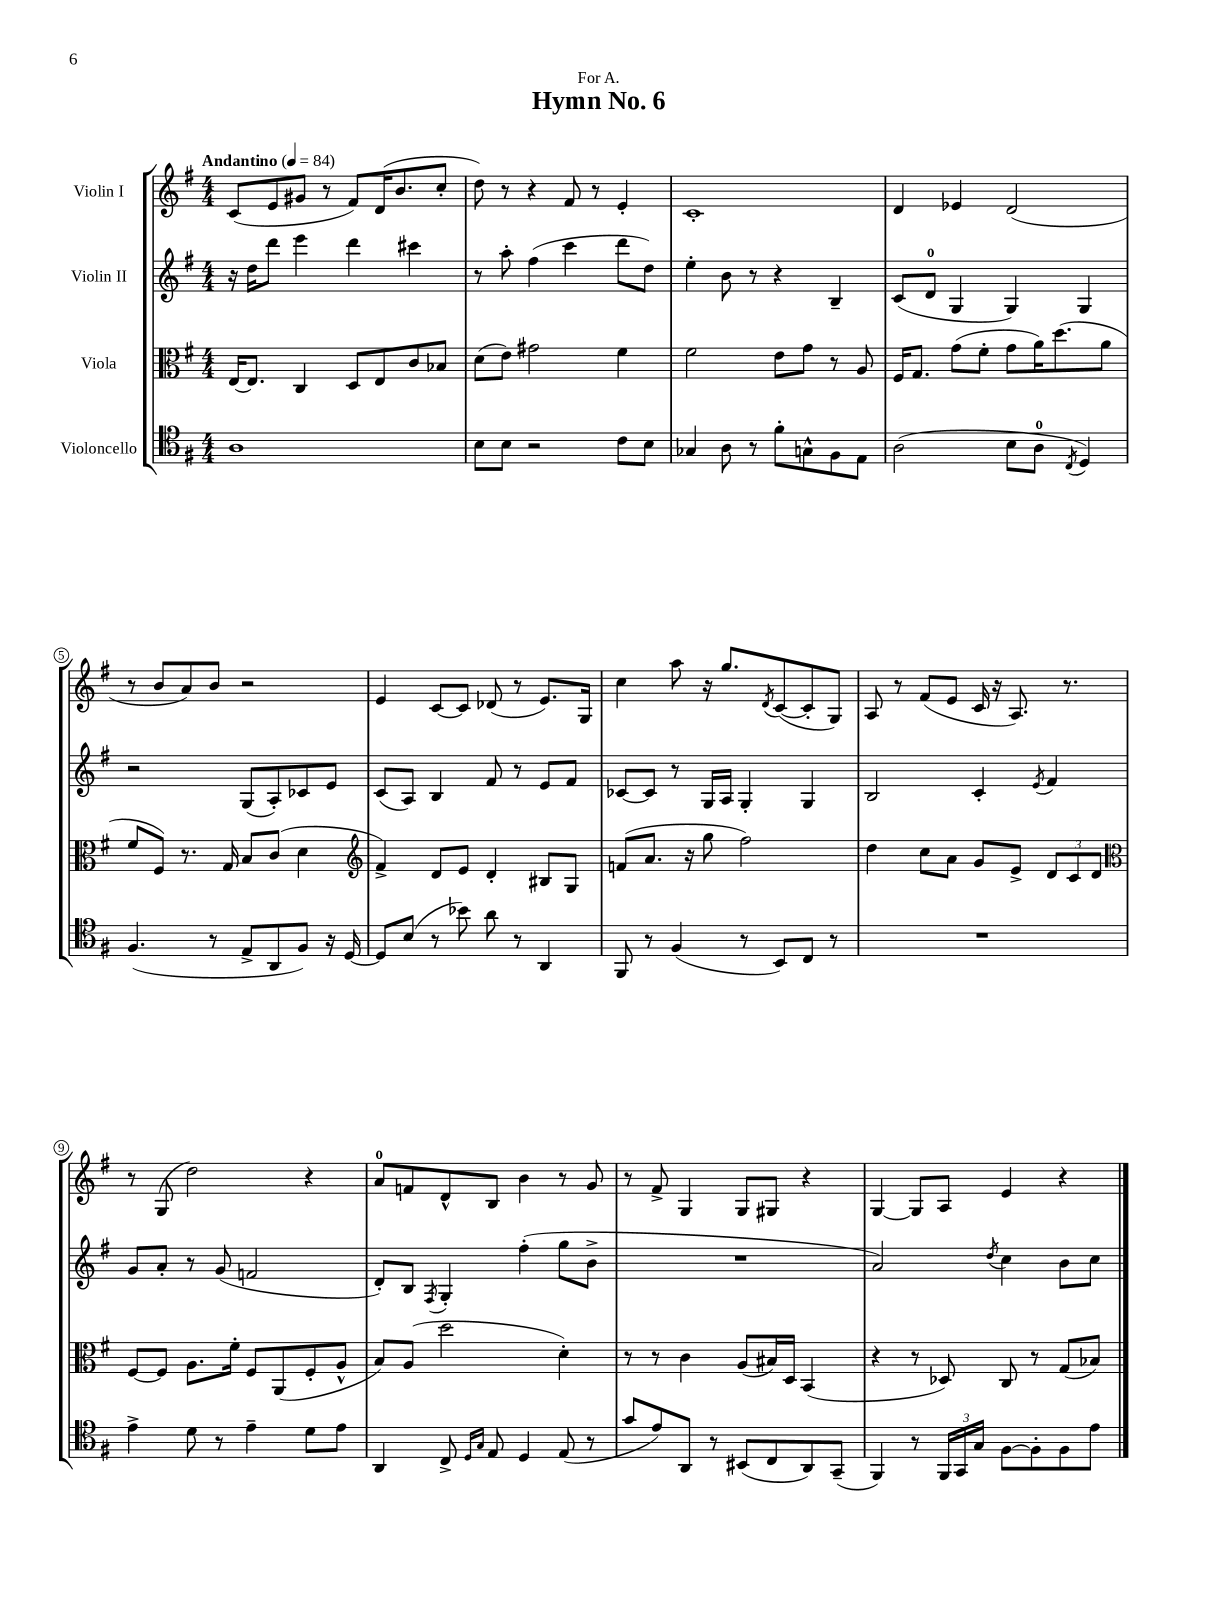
\header { title = "Hymn No. 6" dedication = "For A." }
<<
\new StaffGroup <<
\new Staff = "s0" \with { instrumentName = "Violin I" } {
    \clef treble \key g \major \numericTimeSignature \time 4/4 \tempo "Andantino" 4 = 84
    c'8( e'8 gis'8 r8 fis'8) d'16( b'8. c''8-. |
    d''8) r8 r4 fis'8 r8 e'4-. |
    c'1-. |
    d'4 ees'4 d'2( |
    r8 b'8 a'8) b'8 r2 |
    e'4 c'8~ c'8 des'8( r8 e'8.) g16 |
    c''4 a''8 r16 g''8. \acciaccatura { d'8 } c'8~( c'8-. g8) |
    a8 r8 fis'8( e'8 c'16 r16 a8.) r8. |
    r8 g8( d''2) r4 |
    a'8-0 f'8 d'8-^ b8 b'4 r8 g'8 |
    r8 fis'8-> g4 g8 gis8 r4 |
    g4~ g8 a8 e'4 r4 \bar "|." |
}
\new Staff = "s1" \with { instrumentName = "Violin II" } {
    \clef treble \key g \major \numericTimeSignature \time 4/4
    r16 d''16 d'''8 e'''4 d'''4 cis'''4 |
    r8 a''8-. fis''4( c'''4 d'''8 d''8) |
    e''4-. b'8 r8 r4 b4-- |
    c'8( d'8-0 g4 g4) g4 |
    r2 g8( a8-.) ces'8 e'8 |
    c'8( a8) b4 fis'8 r8 e'8 fis'8 |
    ces'8~ ces'8 r8 g16 a16 g4-. g4 |
    b2 c'4-. \acciaccatura { e'8 } fis'4 |
    g'8 a'8-. r8 g'8( f'2 |
    d'8-.) b8 \acciaccatura { fis8 } g4-. fis''4-.( g''8 b'8-> |
    R1 |
    a'2) \acciaccatura { d''8 } c''4 b'8 c''8 \bar "|." |
}
\new Staff = "s2" \with { instrumentName = "Viola" } {
    \clef alto \key g \major \numericTimeSignature \time 4/4
    e16~ e8. c4 d8 e8 c'8 bes8 |
    d'8( e'8) gis'2 fis'4 |
    fis'2 e'8 g'8 r8 a8 |
    fis16 g8. g'8( fis'8-. g'8 a'16) d''8.( a'8 |
    fis'8 fis8) r8. g16 b8 c'8( d'4 |
    \clef treble fis'4->) d'8 e'8 d'4-. bis8 g8 |
    f'8( a'8. r16 g''8 fis''2) |
    d''4 c''8 a'8 g'8 e'8-> \tuplet 3/2 { d'8 c'8 d'8 } |
    \clef alto fis8~ fis8 a8. fis'16-. fis8 a,8( fis8-. a8-^ |
    b8) a8( d''2 d'4-.) |
    r8 r8 c'4 a8( bis16) d16 b,4( |
    r4 r8 des8) c8 r8 g8( bes8) \bar "|." |
}
\new Staff = "s3" \with { instrumentName = "Violoncello" } {
    \clef tenor \key g \major \numericTimeSignature \time 4/4
    a1 |
    b8 b8 r2 c'8 b8 |
    ges4 a8 r8 fis'8-. g8-^ fis8 e8 |
    a2( b8 a8-0 \acciaccatura { c8 } d4) |
    fis4.( r8 e8-> a,8 fis8) r16 d16~ |
    d8 b8( r8 bes'8) a'8 r8 a,4 |
    fis,8 r8 fis4( r8 b,8) c8 r8 |
    R1 |
    e'4-> d'8 r8 e'4-- d'8 e'8 |
    a,4 c8-> \grace { d16 g16 } e8 d4 e8( r8 |
    g'8 e'8) a,8 r8 bis,8( c8 a,8) g,8--( |
    fis,4) r8 \tuplet 3/2 { fis,16 g,16 g16 } fis8~ fis8-. fis8 e'8 \bar "|." |
}
>>
>>
\layout { \context { \Score \override BarNumber.stencil = #(make-stencil-circler 0.1 0.3 ly:text-interface::print) } }
